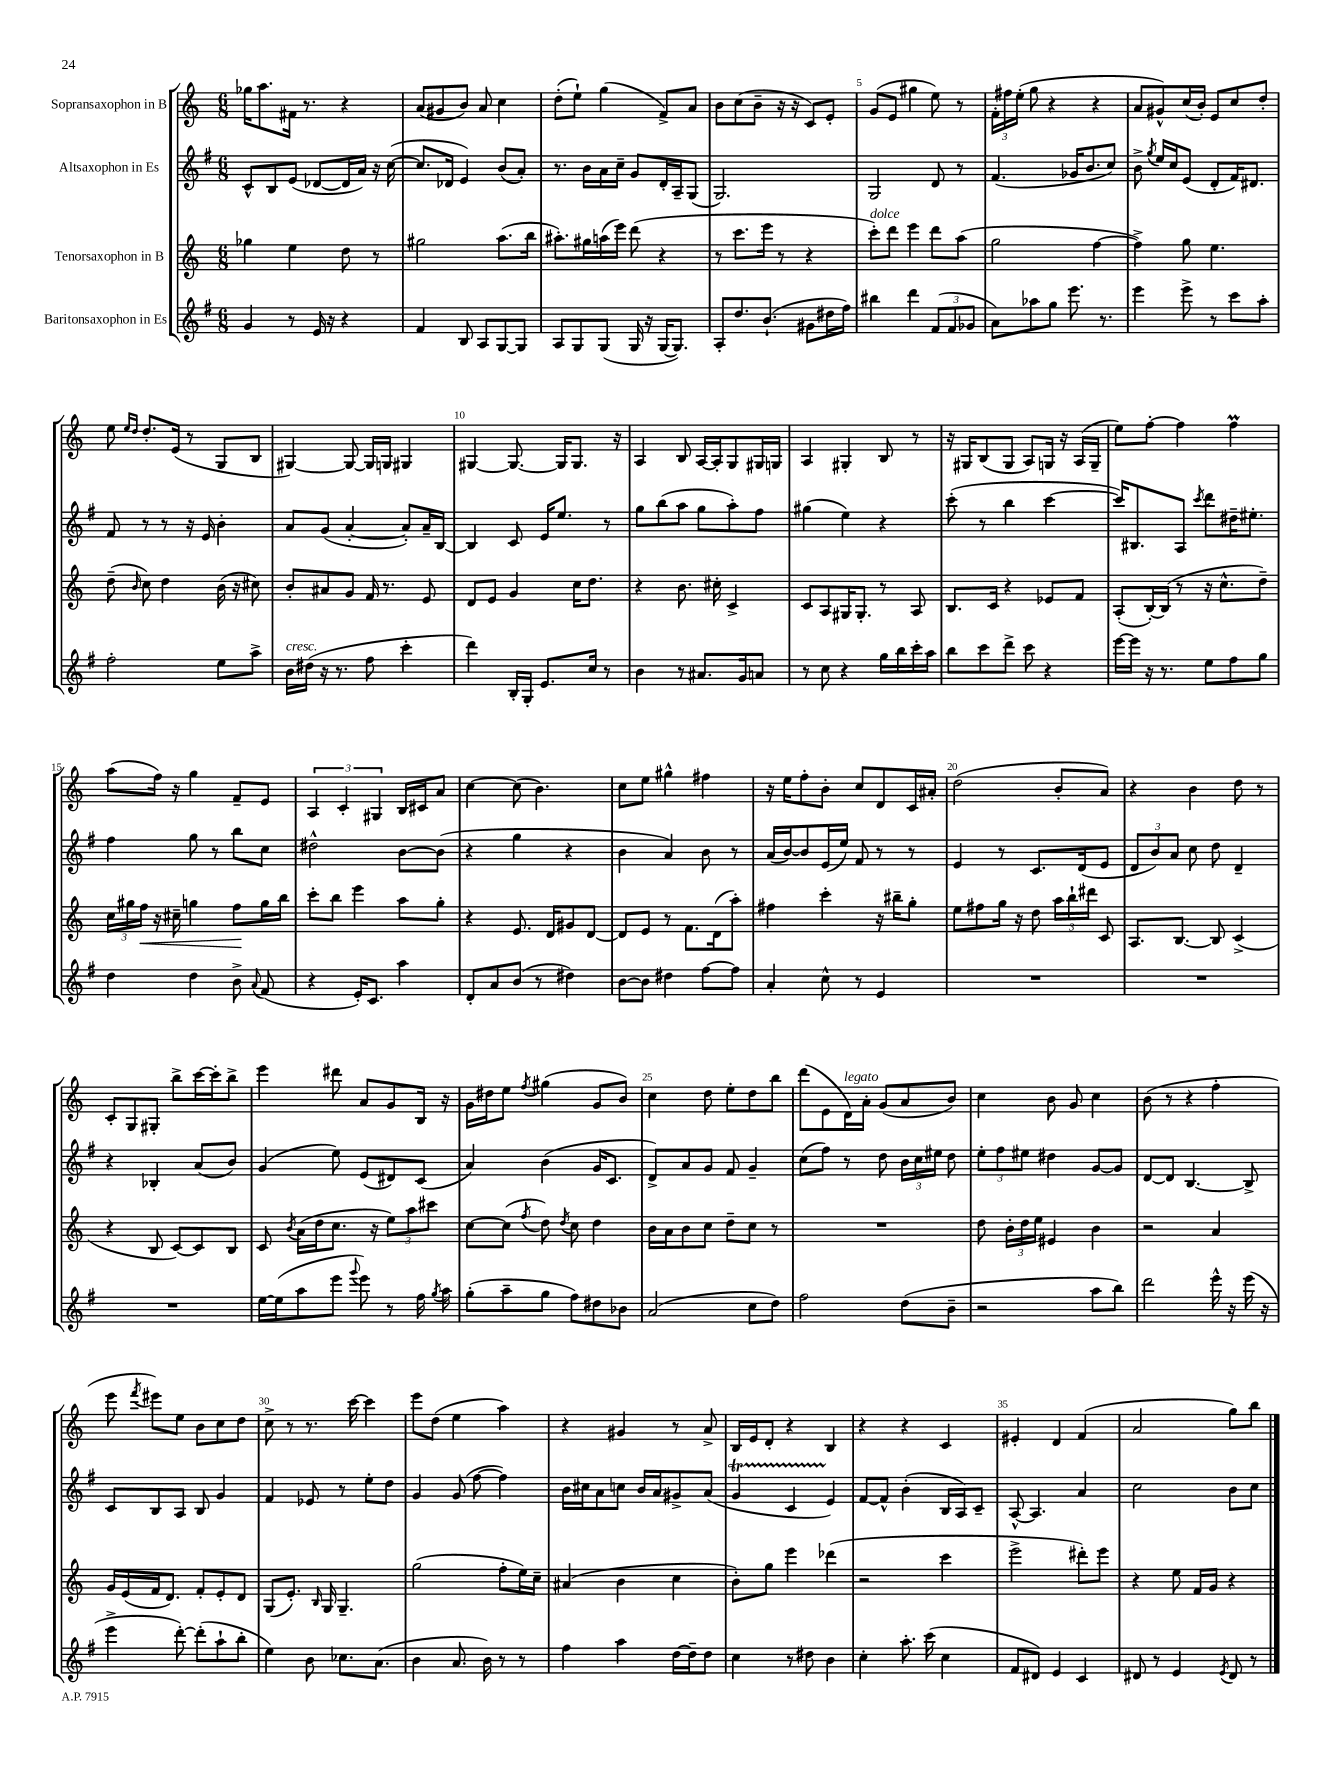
<<
\new StaffGroup <<
\new Staff = "s0" \with { instrumentName = "Sopransaxophon in B" } {
    \clef treble \key c \major \numericTimeSignature \time 6/8
    \autoBeamOff ges''16[ a''8. fis'16] r8. r4 |
    a'8[( gis'8 b'8]) a'8 c''4 |
    d''8[-.( e''8]-!) g''4( f'8[->) a'8] |
    b'8[ c''8( b'8]-- r16 r16 c'8[) e'8]-. |
    g'8[( e'8] gis''4 e''8) r8 |
    \tuplet 3/2 { f'16[-. fis''16 e''16]-.( } g''8 r4 r4 |
    a'8[ gis'8-^) c''16( b'16]-.) e'8[ c''8 d''8]-. |
    e''8 \grace { e''16[ d''16] } d''8.[-. e'16]( r8 g8[ b8] |
    gis4~) gis8~ gis16[ g16] gis4 |
    gis4~ gis8.~ gis16[ gis8.] r16 |
    a4 b8 a16[~ a16-. g8 gis16 g16] |
    a4 gis4-. b8 r8 |
    r16 gis16[ b8( gis8] a8[) g16] r16 a16[( g16]-- |
    e''8[) f''8]~-. f''4 f''4\prall |
    a''8[( f''16]) r16 g''4 f'8[-- e'8] |
    \tuplet 3/2 { a4 c'4-. gis4 } b16[ cis'16 a'8] |
    c''4~ c''8( b'4.) |
    c''8[ e''8] gis''4-^ fis''4 |
    r16 e''16[ f''8-. b'8]-. c''8[ d'8 c'16 ais'16]-. |
    d''2( b'8[-. a'8]) |
    r4 b'4 d''8 r8 |
    c'8[-. g8 gis8]-. b''8[-> c'''16~ c'''16-. b''8]-> |
    e'''4 dis'''8 a'8[ g'8 b16] r16 |
    g'16[ dis''16 e''8] \acciaccatura { f''8 } gis''4( g'8[ b'8]) |
    c''4 d''8 e''8[-. d''8 b''8] |
    d'''8[( e'8 d'16^\markup { \italic "legato" }) a'16]-. g'8[( a'8 b'8]) |
    c''4 b'8 g'8 c''4 |
    b'8( r8 r4 f''4-. |
    e'''8 \acciaccatura { f'''8 } eis'''8[) e''8] b'8[ c''8 d''8] |
    c''8-> r8 r8. c'''16~ c'''4 |
    e'''8[ d''8]( e''4 a''4) |
    r4 gis'4 r8 a'8-> |
    b16[ e'16 d'8]-. r4 b4 |
    r4 r4 c'4 |
    eis'4-. d'4 f'4( |
    a'2 g''8[) b''8] \bar "|." |
}
\new Staff = "s1" \with { instrumentName = "Altsaxophon in Es" } {
    \clef treble \key g \major \numericTimeSignature \time 6/8
    \autoBeamOff c'8[-^ b8 e'8]( des'8[~ des'16 a'16]) r16 c''16~( |
    c''8.[ des'16] e'4) b'8[( a'8]-.) |
    r8. b'16[ a'16 c''16]-- g'8[ d'16-. a16-- g8]( |
    g2.) |
    g2 d'8 r8 |
    fis'4.( ges'16[ b'8. c''8]) |
    b'8-> \acciaccatura { g''8 } e''16[ c''16 e'8]( d'8[-. fis'16) dis'8.] |
    fis'8 r8 r8 r16 e'16 b'4-. |
    a'8[ g'8]( a'4~-. a'8[-.) a'16-- b16]~ |
    b4 c'8 e'16[ e''8.] r8 |
    g''8[ b''8( a''8] g''8[ a''8-.) fis''8] |
    gis''4( e''4) r4 |
    c'''8-.( r8 b''4 c'''4~ |
    c'''16[) bis8. a8] \acciaccatura { c'''8 } d'''8[ dis''16-- eis''8.]-. |
    fis''4 g''8 r8 b''8[ c''8] |
    dis''2-^ b'8[~ b'8]( |
    r4 g''4 r4 |
    b'4 a'4) b'8 r8 |
    a'16[( b'16~) b'8 e'16( e''16]) fis'8 r8 r8 |
    e'4 r8 c'8.[ d'16( e'8] |
    \tuplet 3/2 { d'8[ b'8) a'8] } c''8 d''8 d'4-- |
    r4 bes4-. a'8[( b'8]) |
    g'4( e''8) e'8[( dis'8) c'8]( |
    a'4) b'4( g'16[ c'8.] |
    d'8[->) a'8 g'8] fis'8 g'4-- |
    c''8[( fis''8]) r8 d''8 \tuplet 3/2 { b'16[ c''16 eis''16] } d''8 |
    \tuplet 3/2 { e''8[-. fis''8 eis''8] } dis''4 g'8[~ g'8] |
    d'8[~ d'8] b4.~ b8-> |
    c'8[ b8 a8] b8 g'4 |
    fis'4 ees'8 r8 e''8[-. d''8] |
    g'4 g'8( fis''8~ fis''4) |
    b'16[ cis''16 a'8 c''8] b'16[ a'16 gis'8-> a'8]( |
    g'4\startTrillSpan c'4 e'4\stopTrillSpan) |
    fis'8[~ fis'8]-^ b'4-.( b16[ a16) c'8]-- |
    a8~-^ a4. a'4 |
    c''2 b'8[ c''8] \bar "|." |
}
\new Staff = "s2" \with { instrumentName = "Tenorsaxophon in B" } {
    \clef treble \key c \major \numericTimeSignature \time 6/8
    \autoBeamOff ges''4 e''4 d''8 r8 |
    gis''2 a''8.[( b''16] |
    ais''8.[-.) gis''16 a''16( e'''16]) d'''8( r4 |
    r8 c'''8.[ e'''16] r8 r4 |
    c'''8[-.^\markup { \italic "dolce" }) d'''8] e'''4 d'''8[ a''8]( |
    g''2 f''4~ |
    f''4->) g''8 e''4. |
    d''8--( \grace { b'16 } c''8) d''4 b'16( r16 cis''8) |
    b'8[-. ais'8 g'8] f'16 r8. e'8 |
    d'8[ e'8] g'4 c''16[ d''8.] |
    r4 b'8. cis''16-. c'4-> |
    c'8[ a8 gis16 gis8.]-. r8 a8 |
    b8.[ c'16] r4 ees'8[ f'8] |
    a8[-.( b16~-.) b16]( r8 r16 c''8.[-^ d''8]--) |
    \tuplet 3/2 { c''16[ gis''16 f''16]\< } r16 cis''16-- g''4 f''8[\! g''16 b''16] |
    c'''8[-. b''8] e'''4 a''8[ g''8]-. |
    r4 e'8. d'16[ gis'8 d'8]~ |
    d'8[ e'8] r8 f'8.[ d'16( a''8]-.) |
    fis''4 c'''4-. r16 bis''16[-- g''8]-. |
    e''8[ fis''8 g''16] r16 d''8 \tuplet 3/2 { a''16[ b''16-! dis'''16] } c'8 |
    a8.[ b8.]~ b8 c'4->( |
    r4 b8 c'8[~) c'8 b8] |
    c'8 \acciaccatura { b'8 } a'16[( d''16 c''8.] r16 \tuplet 3/2 { e''8[) a''8 cis'''8] } |
    c''8[~ c''8]( \acciaccatura { f''8 } d''8) \acciaccatura { d''8 } c''8 d''4 |
    b'16[ a'16 b'8 c''8] d''8[-- c''8] r8 |
    R2. |
    d''8 \tuplet 3/2 { b'16[-. d''16 e''16] } eis'4 b'4 |
    r2 a'4 |
    g'16[ e'16( f'16 d'8.]) f'8[-. e'8-. d'8] |
    g8[( e'8.]-.) \grace { b16 } g16 g4.-- |
    g''2( f''8[-. e''16) c''16]-- |
    ais'4( b'4 c''4 |
    b'8[-.) g''8] e'''4 des'''4( |
    r2 c'''4 |
    e'''2-> dis'''8[-.) e'''8] |
    r4 e''8 f'16[ g'16] r4 \bar "|." |
}
\new Staff = "s3" \with { instrumentName = "Baritonsaxophon in Es" } {
    \clef treble \key g \major \numericTimeSignature \time 6/8
    \autoBeamOff g'4 r8 e'16 r16 r4 |
    fis'4 b8 a8[ g8~ g8] |
    a8[ g8 g8]( g16 r16 g16[~ g8.]) |
    a8[-. d''8. b'8.]-!( gis'8[ dis''16 fis''16]) |
    bis''4 d'''4 \tuplet 3/2 { fis'8[( fis'8 ges'8] } |
    a'8[) aes''8 g''8] e'''8. r8. |
    e'''4 e'''8-> r8 c'''8[ a''8]-. |
    fis''2-. e''8[ a''8]-> |
    b'16[^\markup { \italic "cresc." } dis''16]( r16 r8. fis''8 c'''4-. |
    d'''4) b16[-. g16]-. e'8.[ c''16] r8 |
    b'4 r8 ais'8.[ g'16 a'8] |
    r8 c''8 r4 g''16[ b''16 c'''16-. a''16] |
    b''8[ c'''8 d'''8]-> c'''8 r4 |
    e'''16[~ e'''16] r16 r8. e''8[ fis''8 g''8] |
    d''4 d''4 b'8-> \appoggiatura { a'8 } fis'8( |
    r4 e'16[-.) c'8.] a''4 |
    d'8[-. a'8 b'8]( r8 dis''4) |
    b'8[~ b'8] dis''4 fis''8[~ fis''8] |
    a'4-. c''8-^ r8 e'4 |
    R2. |
    R2. |
    R2. |
    e''16[~ e''16( a''8 e'''8] \appoggiatura { g'''8 } e'''8) r8 fis''16 \acciaccatura { g''8 } a''16 |
    g''8[-.( a''8-- g''8] fis''8[) dis''8 bes'8] |
    a'2( c''8[ d''8]) |
    fis''2 d''8[( b'8]-- |
    r2 a''8[ b''8]) |
    d'''2 e'''16-^ r16 e'''16( r16 |
    e'''4-> d'''8~-.) d'''8[-.( a''8-! b''8]-. |
    e''4) b'8 ces''8.[ a'8.]( |
    b'4 a'8. b'16) r8 r8 |
    fis''4 a''4 d''16[~ d''16-- d''8] |
    c''4 r8 dis''8 b'4 |
    c''4-. a''8.-. c'''16( c''4 |
    fis'8[ dis'8]) e'4 c'4 |
    dis'8 r8 e'4 \acciaccatura { e'8 } dis'8 r8 \bar "|." |
}
>>
>>
\layout { \context { \Score \override BarNumber.break-visibility = ##(#f #t #t) barNumberVisibility = #(every-nth-bar-number-visible 5) } }
